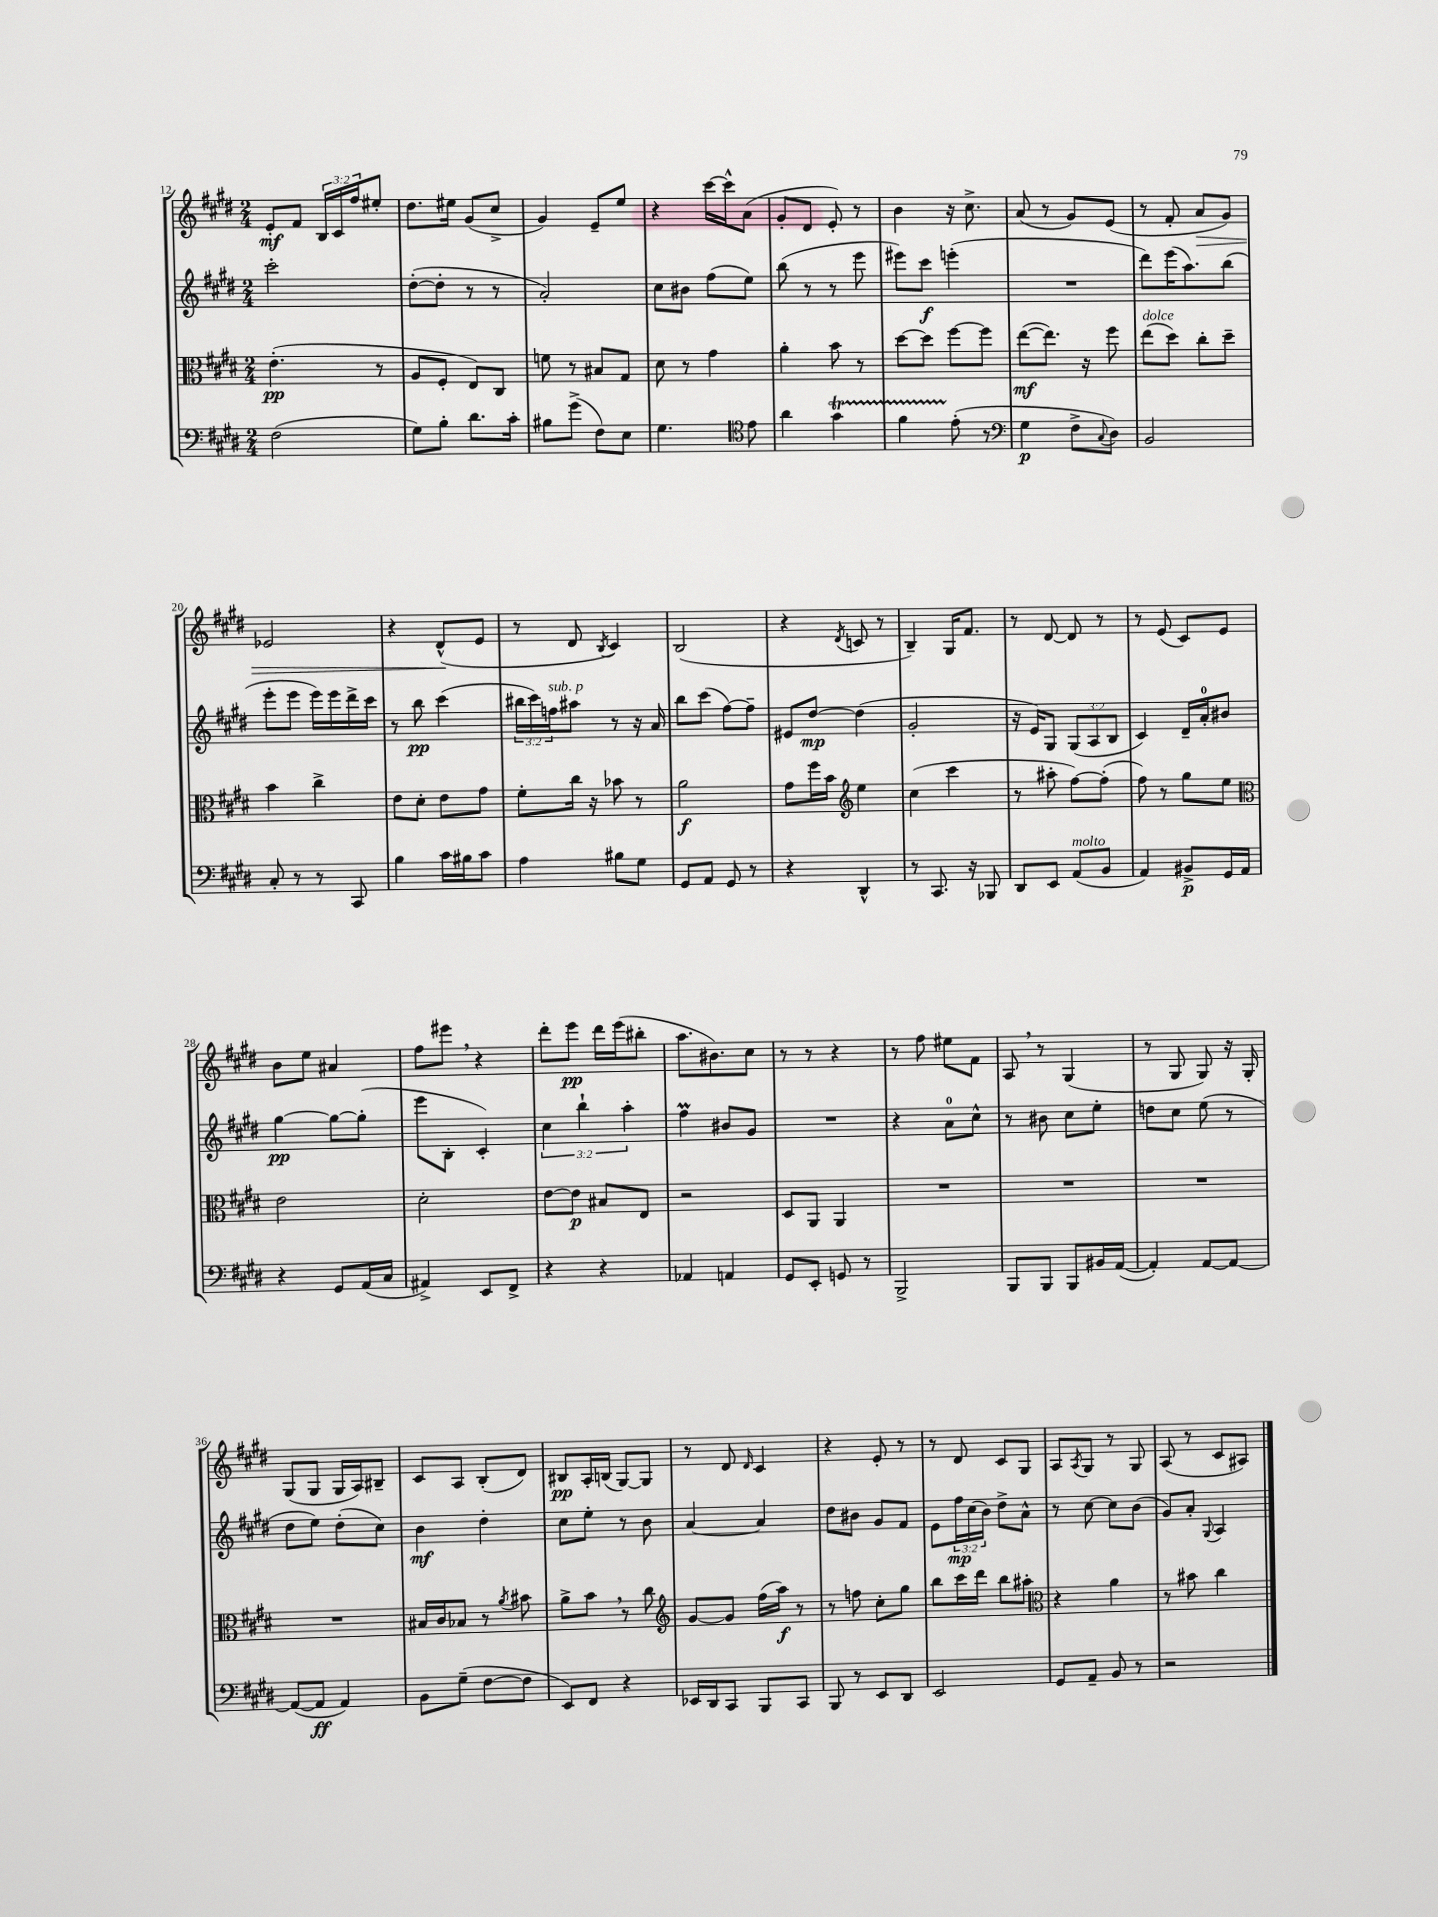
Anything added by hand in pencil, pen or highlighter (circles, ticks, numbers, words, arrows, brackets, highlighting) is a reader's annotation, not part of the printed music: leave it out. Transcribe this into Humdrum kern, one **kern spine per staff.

**kern	**dynam	**kern	**dynam	**kern	**dynam	**kern	**dynam
*part4	*part4	*part3	*part3	*part2	*part2	*part1	*part1
*staff4	*staff4	*staff3	*staff3	*staff2	*staff2	*staff1	*staff1
*clefF4	*	*clefC3	*	*clefG2	*	*clefG2	*
*k[f#c#g#d#]	*	*k[f#c#g#d#]	*	*k[f#c#g#d#]	*	*k[f#c#g#d#]	*
*M2/4	*	*M2/4	*	*M2/4	*	*M2/4	*
=12	=12	=12	=12	=12	=12	=12	=12
(2F#\	.	(4.e'\	pp	2ccc#'\	.	8e'/L	mf
.	.	.	.	.	.	8f#/J	.
.	.	.	.	.	.	24B/LL	.
.	.	.	.	.	.	24c#/	.
.	.	.	.	.	.	24ff#/J	.
.	.	8r	.	.	.	8ee#X'/J	.
=13	=13	=13	=13	=13	=13	=13	=13
8G#\L)	.	8A/L	.	([8dd#'\L	.	8.dd#\L	.
8B'\J	.	8F#'/J	.	8dd#'\J]	.	.	.
.	.	.	.	.	.	16ee#X\Jk	.
8.d#\L	.	8E/L)	.	8r	.	(8g#/L	.
.	.	8C#/J	.	8r	.	8cc#^/J	.
16c#'\Jk	.	.	.	.	.	.	.
=14	=14	=14	=14	=14	=14	=14	=14
8B#X\L	.	8fn\	.	2a'/)	.	4g#/)	.
(8g#^\J	.	8r	.	.	.	.	.
8F#\L)	.	8B#X/L	.	.	.	8e~/L	.
8E\J	.	8G#/J	.	.	.	8ee/J	.
=15	=15	=15	=15	=15	=15	=15	=15
4.G#\	.	8d#\	.	8cc#\L	.	4r	.
.	.	8r	.	8b#X\J	.	.	.
.	.	4g#\	.	(8ff#\L	.	[16ccc#\LL	.
.	.	.	.	.	.	16ccc#^^\J]	.
*clefC4	*	*	*	*	*	*	*
8e\	.	.	.	8ee\J)	.	(8a\J	.
=16	=16	=16	=16	=16	=16	=16	=16
4a\	.	4a'\	.	(8bb\	.	8g#'/L	.
.	.	.	.	8r	.	8d#/J	.
4g#t\	.	8b\	.	8r	.	8e'/)	.
.	.	8r	.	8eee\	.	8r	.
=17	=17	=17	=17	=17	=17	=17	=17
4f#TTT\	.	[8dd#\L	.	8eee#X\L)	.	4b\	.
.	.	8dd#\J]	.	8ccc#\J	f	.	.
(8e'\	.	[8ff#\L	.	(4eeen'\	.	16r	.
.	.	.	.	.	.	8.cc#^\	.
8r	.	8ff#\J]	.	.	.	.	.
=18	=18	=18	=18	=18	=18	=18	=18
*clefF4	*	*	*	*	*	*	*
4G#\	p	([8ee\L	mf	2r	.	(8a/	.
.	.	8.ee\J])	.	.	.	8r	.
8F#^\L	.	.	.	.	.	8g#/L)	.
.	.	16r	.	.	.	.	.
8qqC#/	.	.	.	.	.	.	.
8D#\J)	.	8ff#\	.	.	.	(8e/J	.
=19	=19	=19	=19	=19	=19	=19	=19
!	!	!LO:TX:a:i:t=dolce	!	!	!	!	!
2BB/	.	(8ee\L	.	8ddd#\L)	.	8r	.
.	.	8dd#\J)	.	(16eee\K	.	8f#'/	.
.	.	.	.	8.aa\)	.	.	.
!	!	!	!	!	!	!	!LO:HP:b
.	.	8cc#'\L	.	.	.	8a/L	>
.	.	8dd#~\J	.	(8bb\J	.	8g#/J)	.
!!LO:LB:g=z
=20	=20	=20	=20	=20	=20	=20	=20
8C#'/	.	4b\	.	8eee'\L	.	2e-X/	.
8r	.	.	.	8eee\J	.	.	.
8r	.	4cc#^\	.	16eee\LL)	.	.	.
.	.	.	.	16eee\	.	.	.
8CC#/	.	.	.	16ddd#^\	.	.	.
.	.	.	.	16ccc#\JJ	.	.	.
=21	=21	=21	=21	=21	=21	=21	=21
4B\	.	8e\L	.	8r	.	4r	.
.	.	8d#'\J	.	8bb\	pp	.	.
16c#\LL	.	8e\L	.	(4ccc#\	.	(8d#^^/L	.
16B#X\J	.	.	.	.	.	.	.
8c#\J	.	8g#\J	.	.	.	8e/J	]
=22	=22	=22	=22	=22	=22	=22	=22
4A\	.	8f#'\L	.	24bb#X\LL	.	8r	.
.	.	.	.	24ccc#\)	.	.	.
!	!	!	!	!LO:TX:a:i:t=sub. p	!	!	!
.	.	.	.	24ffn\J	.	.	.
.	.	16cc#\Jk	.	8aa#X\J	.	8d#/	.
.	.	16r	.	.	.	.	.
.	.	.	.	.	.	8qB/	.
8B#X\L	.	8b-X\	.	8r	.	4c#/)	.
8G#\J	.	8r	.	16r	.	.	.
.	.	.	.	16a/	.	.	.
=23	=23	=23	=23	=23	=23	=23	=23
8GG#/L	.	2a\	f	8bb\L	.	(2B/	.
8AA/J	.	.	.	(8ccc#\J	.	.	.
8GG#/	.	.	.	[8ff#\L)	.	.	.
8r	.	.	.	8ff#~\J]	.	.	.
=24	=24	=24	=24	=24	=24	=24	=24
4r	.	8g#\L	.	8e#X/L	.	4r	.
.	.	16ff#\L	.	[8dd#/J	mp	.	.
.	.	16b\JJ	.	.	.	.	.
*	*	*clefG2	*	*	*	*	*
.	.	.	.	.	.	8qd#/	.
4DD#^^/	.	4ee\	.	(4dd#\]	.	8cn/	.
.	.	.	.	.	.	8r	.
=25	=25	=25	=25	=25	=25	=25	=25
8r	.	(4cc#\	.	2g#'/	.	4B~/)	.
8.CC#/	.	.	.	.	.	.	.
.	.	4ccc#\	.	.	.	16G#/KL	.
16r	.	.	.	.	.	8.f#/J	.
8BBB-X/	.	.	.	.	.	.	.
=26	=26	=26	=26	=26	=26	=26	=26
8DD#/L	.	8r	.	16r	.	8r	.
.	.	.	.	16e/KL)	.	.	.
8EE/J	.	8aa#X'\	.	8G#/J	.	[8d#/	.
!LO:TX:a:i:t=molto	!	!	!	!	!	!	!
(8AA/L	.	[8ff#\L)	.	(12G#/L	.	8d#/]	.
.	.	.	.	12A/	.	.	.
8BB/J	.	(8ff#'\J]	.	.	.	8r	.
.	.	.	.	12B/J	.	.	.
=27	=27	=27	=27	=27	=27	=27	=27
4AA/)	.	8ff#\)	.	4c#/)	.	8r	.
.	.	8r	.	.	.	(8e/	.
8BB#X^/L	p	8gg#\L	.	16d#~/LL	.	8c#/L)	.
.	.	.	.	16a'/J	.	.	.
16GG#/L	.	8ee\J	.	8b#X/J	.	8e/J	.
16AA/JJ	.	.	.	.	.	.	.
!!LO:LB:g=z
=28	=28	=28	=28	=28	=28	=28	=28
*	*	*clefC3	*	*	*	*	*
4r	.	2e\	.	[4gg#\	pp	8b\L	.
.	.	.	.	.	.	8ee\J	.
8GG#/L	.	.	.	8gg#\L_	.	4a#X/	.
(16AA/L	.	.	.	(8gg#'\J]	.	.	.
16C#/JJ	.	.	.	.	.	.	.
=29	=29	=29	=29	=29	=29	=29	=29
4AA#X^/)	.	2d#'\	.	8eee\L	.	8ff#\L	.
.	.	.	.	8B'\J	.	8eee#X,\J	.
8EE/L	.	.	.	4c#'/)	.	4r	.
8FF#^/J	.	.	.	.	.	.	.
=30	=30	=30	=30	=30	=30	=30	=30
4r	.	[8e\L	.	6cc#\	.	8ddd#'\L	.
.	.	8e\J]	p	.	.	8eee\J	pp
.	.	.	.	6bb`\	.	.	.
4r	.	8B#X/L	.	.	.	16ddd#\LL	.
.	.	.	.	.	.	(16eee\J	.
.	.	.	.	6aa'\	.	.	.
.	.	8E/J	.	.	.	8bb#X'\J	.
=31	=31	=31	=31	=31	=31	=31	=31
4AA-X/	.	2r	.	4ff#M\	.	8.aa\L	.
.	.	.	.	.	.	8.b#X\)	.
4AAn/	.	.	.	8b#X/L	.	.	.
.	.	.	.	8g#/J	.	8cc#\J	.
=32	=32	=32	=32	=32	=32	=32	=32
8GG#/L	.	8D#/L	.	2r	.	8r	.
8EE'/J	.	8AA/J	.	.	.	8r	.
8GGn/	.	4AA/	.	.	.	4r	.
8r	.	.	.	.	.	.	.
=33	=33	=33	=33	=33	=33	=33	=33
2BBB^/	.	2r	.	4r	.	8r	.
.	.	.	.	.	.	8ff#\	.
.	.	.	.	8a\L	.	8ee#X\L	.
.	.	.	.	8cc#^^\J	.	8f#\J	.
=34	=34	=34	=34	=34	=34	=34	=34
8BBB/L	.	2r	.	8r	.	8A,/	.
8BBB/J	.	.	.	8b#X\	.	8r	.
8BBB/L	.	.	.	8cc#\L	.	(4G#/	.
16BB#X/L	.	.	.	8ee'\J	.	.	.
([16AA/JJ	.	.	.	.	.	.	.
=35	=35	=35	=35	=35	=35	=35	=35
4AA'/])	.	2r	.	8ddn\L	.	8r	.
.	.	.	.	8cc#\J	.	8G#/	.
[8AA/L	.	.	.	(8ee\	.	8G#/)	.
8AA/J_	.	.	.	8r	.	16r	.
.	.	.	.	.	.	16G#'/	.
!!LO:LB:g=z
=36	=36	=36	=36	=36	=36	=36	=36
(8AA/L_	.	2r	.	8dd#\L	.	(8G#/L	.
8AA/J]	ff	.	.	8ee\J)	.	8G#/J	.
4AA/)	.	.	.	(8dd#'\L	.	16G#/LL	.
.	.	.	.	.	.	16A/J)	.
.	.	.	.	8cc#\J)	.	8B#X~/J	.
=37	=37	=37	=37	=37	=37	=37	=37
8BB\L	.	16B#X/LL	.	4b\	mf	8c#/L	.
.	.	16c#/J	.	.	.	.	.
(8G#~\J	.	8B-X/J	.	.	.	8A/J	.
[8F#\L	.	8r	.	4dd#'\	.	(8B'/L	.
.	.	8qa/	.	.	.	.	.
8F#\J]	.	8b#X\	.	.	.	8d#/J)	.
=38	=38	=38	=38	=38	=38	=38	=38
8EE/L)	.	8a^\L	.	8cc#\L	.	8B#X/L	pp
8FF#/J	.	8b,\J	.	8ee'\J	.	16A'/L	.
.	.	.	.	.	.	(16Bn/JJ	.
4r	.	8r	.	8r	.	[8G#/L)	.
.	.	8cc#\	.	8b\	.	8G#/J]	.
=39	=39	=39	=39	=39	=39	=39	=39
*	*	*clefG2	*	*	*	*	*
16EE-X/LL	.	[8g#/L	.	[4a/	.	8r	.
16DD#/J	.	.	.	.	.	.	.
8CC#/J	.	8g#/J]	.	.	.	8d#/	.
.	.	.	.	.	.	16qqd#/	.
8BBB/L	.	(16ff#\LL	.	4a/]	.	4c#/	.
.	.	16aa\JJ)	f	.	.	.	.
8CC#/J	.	8r	.	.	.	.	.
=40	=40	=40	=40	=40	=40	=40	=40
8BBB/	.	8r	.	8dd#\L	.	4r	.
8r	.	8ffn\	.	8b#X\J	.	.	.
8EE/L	.	8cc#'\L	.	8g#/L	.	8e'/	.
8DD#/J	.	8gg#\J	.	8f#/J	.	8r	.
=41	=41	=41	=41	=41	=41	=41	=41
2EE/	.	8bb\L	.	8e\L	.	8r	.
.	.	16ccc#\L	.	24ff#\L	mp	8d#/	.
.	.	.	.	(24cc#\	.	.	.
.	.	16ddd#\JJ	.	.	.	.	.
.	.	.	.	24b\JJ)	.	.	.
.	.	8bb\L	.	8dd#^\L	.	8c#/L	.
.	.	8aa#X'\J	.	8a^^\J	.	8G#/J	.
=42	=42	=42	=42	=42	=42	=42	=42
*	*	*clefC3	*	*	*	*	*
8GG#/L	.	4r	.	8r	.	8A/L	.
.	.	.	.	.	.	8qA/	.
8AA~/J	.	.	.	[8cc#\	.	8G#/J	.
8BB/	.	4a\	.	8cc#\L]	.	8r	.
8r	.	.	.	(8b\J	.	8G#/	.
=43	=43	=43	=43	=43	=43	=43	=43
2r	.	8r	.	8g#/L)	.	(8A/	.
.	.	8b#X\	.	8a'/J	.	8r	.
.	.	.	.	8qqG#/	.	.	.
.	.	4cc#\	.	4A/	.	8c#/L	.
.	.	.	.	.	.	8A#X/J)	.
==	==	==	==	==	==	==	==
*-	*-	*-	*-	*-	*-	*-	*-
